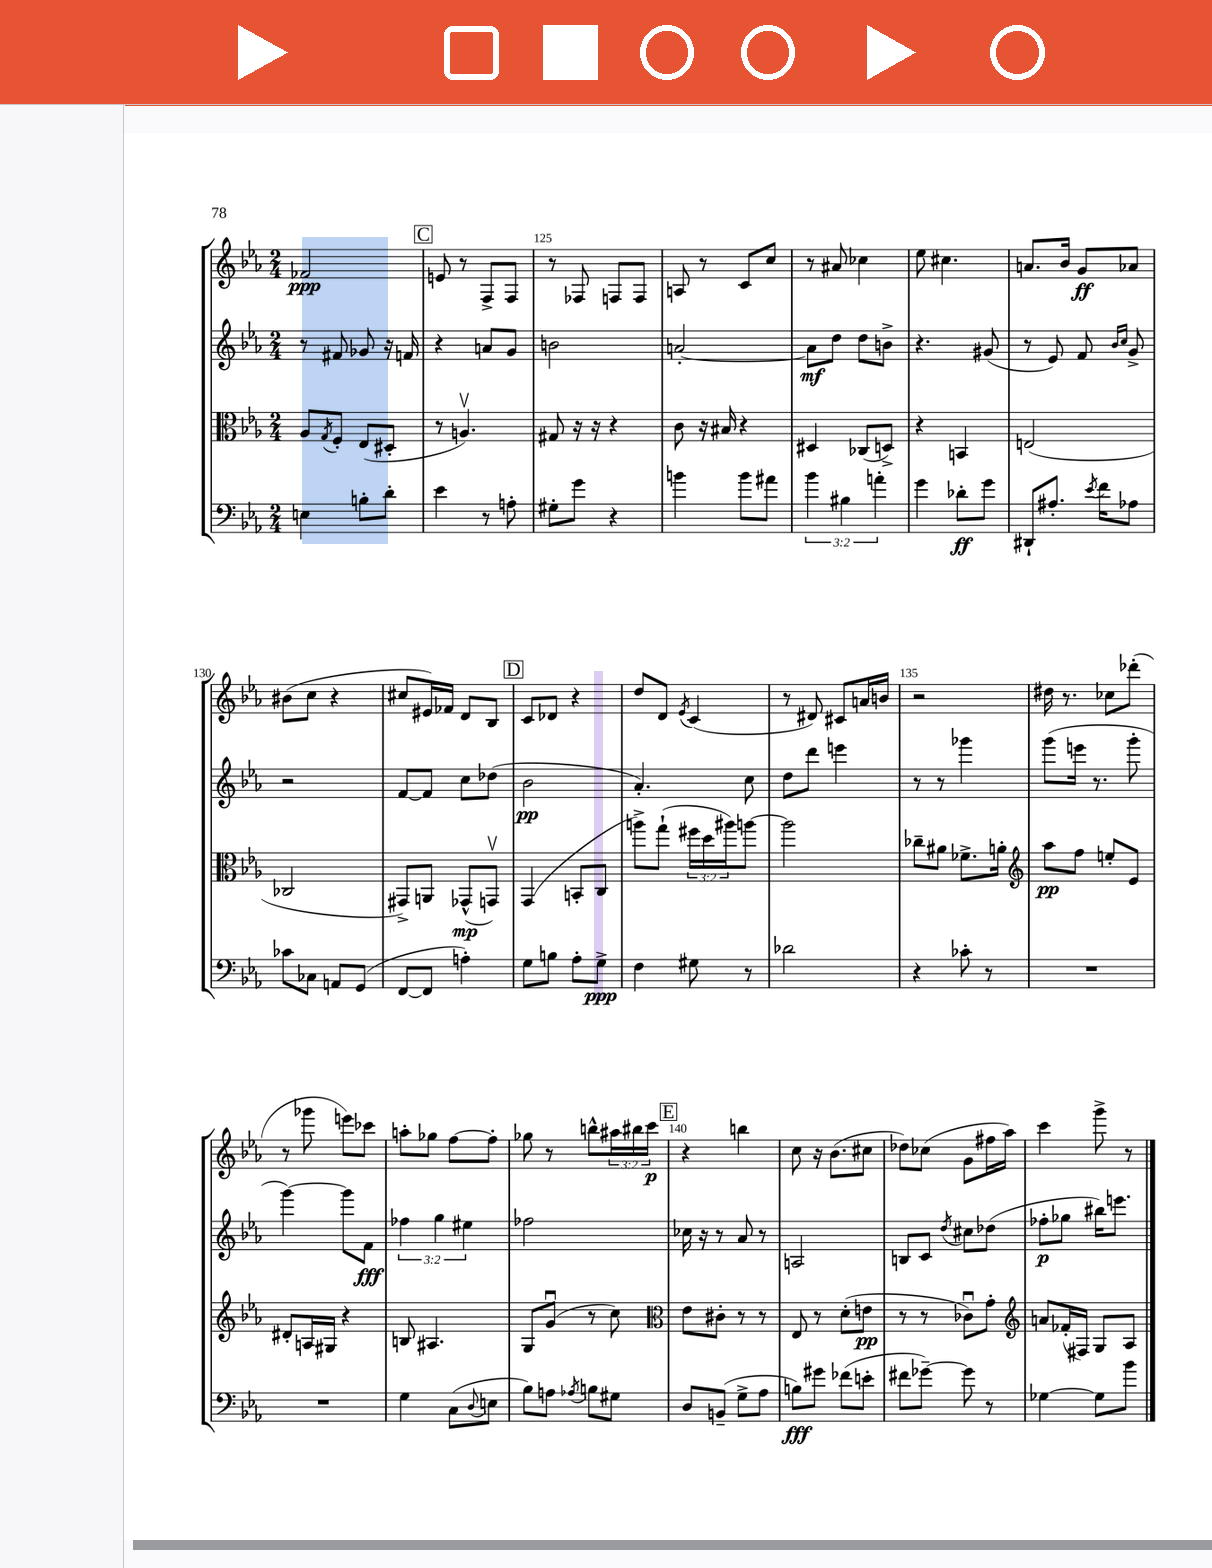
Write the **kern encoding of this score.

**kern	**dynam	**kern	**dynam	**kern	**dynam	**kern	**dynam
*part4	*part4	*part3	*part3	*part2	*part2	*part1	*part1
*staff4	*staff4	*staff3	*staff3	*staff2	*staff2	*staff1	*staff1
*clefF4	*	*clefC3	*	*clefG2	*	*clefG2	*
*k[b-e-a-]	*	*k[b-e-a-]	*	*k[b-e-a-]	*	*k[b-e-a-]	*
*M2/4	*	*M2/4	*	*M2/4	*	*M2/4	*
=123	=123	=123	=123	=123	=123	=123	=123
4En\	.	8A-/L	.	8r	.	2f-X/	ppp
.	.	8qG/	.	.	.	.	.
.	.	8F'/J	.	8f#X/	.	.	.
8Bn'\L	.	(8E-/L	.	8g-X/	.	.	.
8d'\J	.	8D#X'/J	.	16r	.	.	.
.	.	.	.	16fn/	.	.	.
!!LO:REH:place=s1:t=C
=124	=124	=124	=124	=124	=124	=124	=124
4e-\	.	8r	.	4r	.	8en/	.
.	.	4.Anv/)	.	.	.	8r	.
8r	.	.	.	8an/L	.	8F^/L	.
8An'\	.	.	.	8g/J	.	8F/J	.
=125	=125	=125	=125	=125	=125	=125	=125
8G#X'\L	.	8G#X/	.	2bn\	.	8r	.
8g\J	.	16r	.	.	.	8F-X/	.
.	.	16r	.	.	.	.	.
4r	.	4r	.	.	.	8Fn/L	.
.	.	.	.	.	.	8F/J	.
=126	=126	=126	=126	=126	=126	=126	=126
4bn\	.	8c\	.	[2an'/	.	8An/	.
.	.	16r	.	.	.	8r	.
.	.	16B#X/	.	.	.	.	.
8b\L	.	4r	.	.	.	8c/L	.
8a#X\J	.	.	.	.	.	8cc/J	.
=127	=127	=127	=127	=127	=127	=127	=127
6b-\	.	4D#X/	.	8a\L]	mf	8r	.
.	.	.	.	8dd\J	.	8a#X/	.
6B#X\	.	.	.	.	.	.	.
.	.	(8C-X/L	.	8dd\L	.	4cc-X\	.
6an'\	.	.	.	.	.	.	.
.	.	8Dn^/J)	.	8bn^\J	.	.	.
=128	=128	=128	=128	=128	=128	=128	=128
4g\	.	4r	.	4.r	.	8ee-\	.
.	.	.	.	.	.	4.cc#X\	.
8d-X'\L	ff	4BBn/	.	.	.	.	.
8g\J	.	.	.	(8g#X/	.	.	.
=129	=129	=129	=129	=129	=129	=129	=129
8DD#X`/L	.	(2En/	.	8r	.	8.an/L	.
8.A#X'/J	.	.	.	8e-/)	.	.	.
.	.	.	.	.	.	16b-/Jk	.
.	.	.	.	8f/	.	8g/L	ff
8qe-/	.	.	.	.	.	.	.
16f\KL	.	.	.	.	.	.	.
.	.	.	.	16qqb-/LL	.	.	.
.	.	.	.	16qqcc/JJ	.	.	.
8A-X\J	.	.	.	8g^/	.	8a-X/J	.
!!LO:LB:g=z
=130	=130	=130	=130	=130	=130	=130	=130
8c-X\L	.	2C-X/	.	2r	.	(8b#X\L	.
8C-X\J	.	.	.	.	.	8cc\J	.
8AAn/L	.	.	.	.	.	4r	.
(8GG/J	.	.	.	.	.	.	.
=131	=131	=131	=131	=131	=131	=131	=131
[8FF/L	.	8GG#X^/L)	.	[8f/L	.	8cc#X/L	.
8FF/J]	.	8AAn/J	.	8f/J]	.	16e#X/L)	.
.	.	.	.	.	.	16f-X/JJ	.
4An'\)	.	(8GG-X^^/L	mp	8cc\L	.	8d/L	.
.	.	8GGnv/J)	.	(8dd-X\J	.	8B-/J	.
!!LO:REH:place=s1:t=D
=132	=132	=132	=132	=132	=132	=132	=132
8G\L	.	(4GG/	.	2b-\	pp	8c/L	.
8Bn\J	.	.	.	.	.	8d-X/J	.
8A-'\L	.	8BBn'/L	.	.	.	4r	.
8G^\J	ppp	8C/J	.	.	.	.	.
=133	=133	=133	=133	=133	=133	=133	=133
4F\	.	8aan^\L)	.	4.a-'/)	.	8dd/L	.
.	.	(8gg`\J	.	.	.	8d/J	.
.	.	.	.	.	.	8qe-/	.
8G#X\	.	24ff#X\LL	.	.	.	(4c/	.
.	.	24dd\	.	.	.	.	.
.	.	24aa#X\J)	.	.	.	.	.
8r	.	[8aan\J	.	8cc\	.	.	.
=134	=134	=134	=134	=134	=134	=134	=134
2d-X\	.	2aa\]	.	8dd\L	.	8r	.
.	.	.	.	8ddd\J	.	8d#X/)	.
.	.	.	.	4eeen\	.	8c#X/L	.
.	.	.	.	.	.	16an/L	.
.	.	.	.	.	.	16bn/JJ	.
=135	=135	=135	=135	=135	=135	=135	=135
4r	.	8cc-X~\L	.	8r	.	2r	.
.	.	8a#X\J	.	8r	.	.	.
8c-X'\	.	8.f-X^\L	.	4ggg-X\	.	.	.
8r	.	.	.	.	.	.	.
.	.	16an'\Jk	.	.	.	.	.
=136	=136	=136	=136	=136	=136	=136	=136
*	*	*clefG2	*	*	*	*	*
2r	.	8aa-\L	pp	(8ggg\L	.	16dd#X\	.
.	.	.	.	.	.	8.r	.
.	.	8ff\J	.	16eeen\Jk	.	.	.
.	.	.	.	8.r	.	.	.
.	.	8een'/L	.	.	.	8cc-X\L	.
.	.	8e-/J	.	8ggg'\	.	(8ddd-X'\J	.
!!LO:LB:g=z
=137	=137	=137	=137	=137	=137	=137	=137
2r	.	8d#X'/L	.	[4ggg\)	.	8r	.
.	.	16An/L	.	.	.	8ggg-X\	.
.	.	16G#X/JJ	.	.	.	.	.
.	.	4r	.	8ggg\L]	.	8eeen\L)	.
.	.	.	.	8f\J	fff	8ccc-X\J	.
=138	=138	=138	=138	=138	=138	=138	=138
4G\	.	8Bn/	.	6ff-X\	.	8aan'\L	.
.	.	4.A#X/	.	.	.	8gg-X\J	.
.	.	.	.	6gg\	.	.	.
(8C\L	.	.	.	.	.	[8ff\L	.
.	.	.	.	6ee#X\	.	.	.
8qqD/	.	.	.	.	.	.	.
8En\J	.	.	.	.	.	8ff'\J]	.
=139	=139	=139	=139	=139	=139	=139	=139
8B-\L)	.	8G/L	.	2ff-X\	.	8gg-X\	.
8An\J	.	(8gu/J	.	.	.	8r	.
8qA-X/	.	.	.	.	.	.	.
8Bn\L	.	8r	.	.	.	8bbn^^\L	.
8G#X\J	.	8cc\)	.	.	.	24aa#X\L	.
.	.	.	.	.	.	24bb#X\	.
.	.	.	.	.	.	24ccc\JJ	p
!!LO:REH:place=s1:t=E
=140	=140	=140	=140	=140	=140	=140	=140
*	*	*clefC3	*	*	*	*	*
8D/L	.	8e-\L	.	16cc-X\	.	4r	.
.	.	.	.	16r	.	.	.
(8BBn~/J	.	8c#X'\J	.	8r	.	.	.
8G^\L	.	8r	.	8a-/	.	4bbn\	.
8A-\J	.	8r	.	8r	.	.	.
=141	=141	=141	=141	=141	=141	=141	=141
8Bn\L)	fff	8E-/	.	2An/	.	8cc\	.
8g#X\J	.	8r	.	.	.	16r	.
.	.	.	.	.	.	(8.b-\L	.
(8f-X\L	.	(8d'\L	.	.	.	.	.
8en'\J	.	8en\J	pp	.	.	8cc#X\J	.
=142	=142	=142	=142	=142	=142	=142	=142
8f#X\L	.	8r	.	8Bn/L	.	8dd-X\L)	.
[8g-X~\J)	.	8r	.	8c/J	.	(8cc-X\J	.
.	.	.	.	8qdd/	.	.	.
8g-\]	.	8c-Xu\L)	.	8cc#X\L	.	8g\L	.
8r	.	8g'\J	.	(8dd-X\J	.	16ff#X\L	.
.	.	.	.	.	.	16aa-\JJ)	.
=143	=143	=143	=143	=143	=143	=143	=143
*	*	*clefG2	*	*	*	*	*
[4G-X\	.	8an/L	.	8ff-X'\L	p	4ccc\	.
.	.	(16f-X'/L	.	8gg-X\J	.	.	.
.	.	16F#X/JJ)	.	.	.	.	.
8G-\L]	.	8G/L	.	16bb#X\KL)	.	8ggg^\	.
.	.	.	.	8.eeen\J	.	.	.
8b-\J	.	8A-/J	.	.	.	8r	.
==	==	==	==	==	==	==	==
*-	*-	*-	*-	*-	*-	*-	*-
